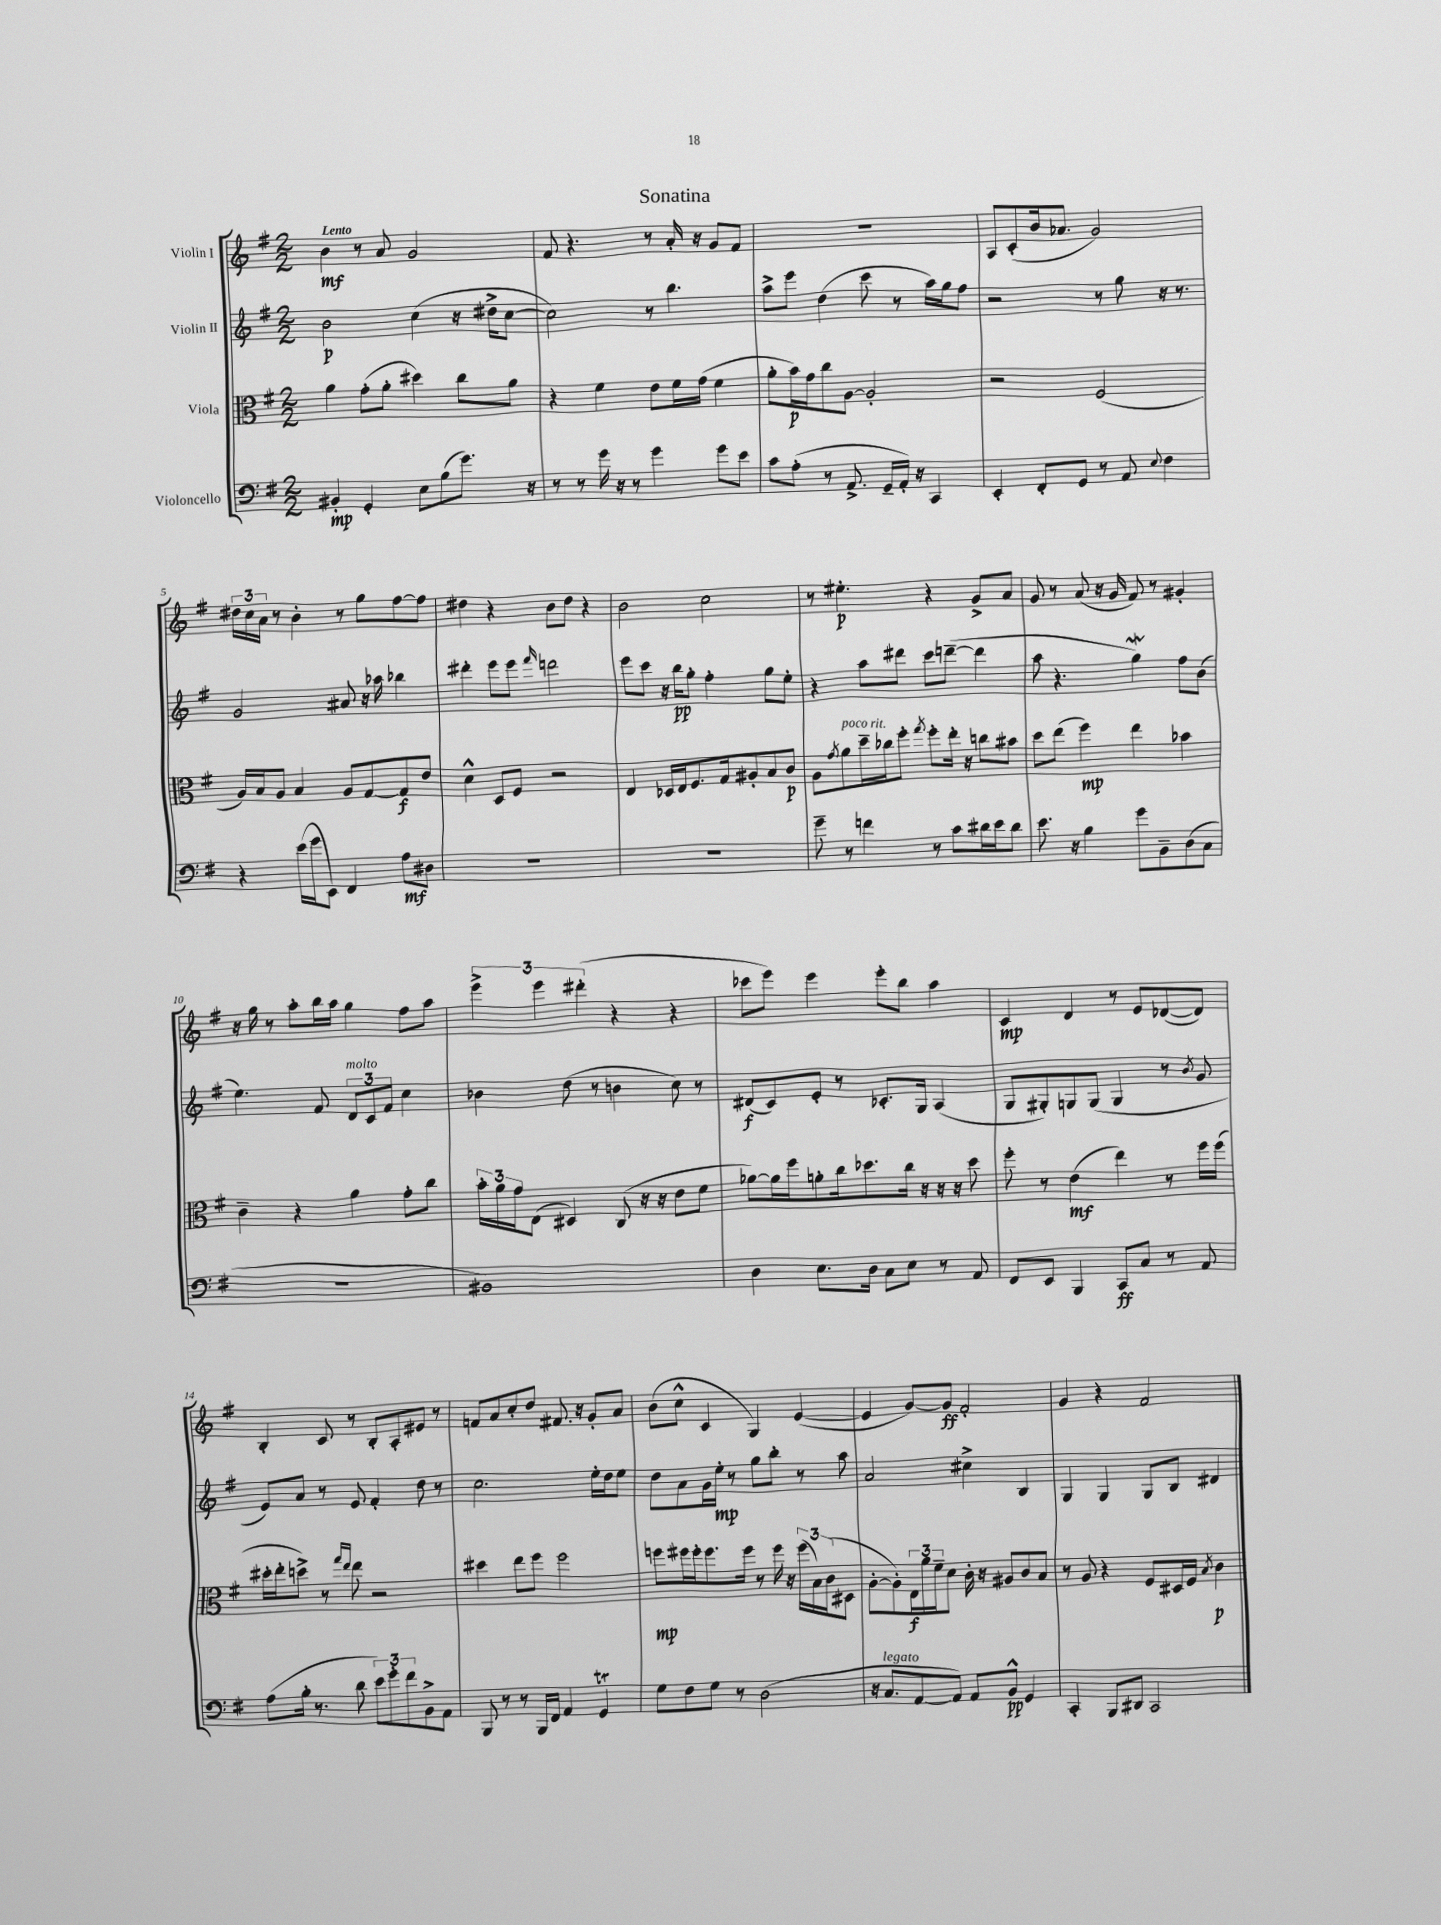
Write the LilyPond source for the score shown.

\header { title = "Sonatina" }
<<
\new StaffGroup <<
\new Staff = "s0" \with { instrumentName = "Violin I" } {
    \clef treble \key g \major \numericTimeSignature \time 2/2 \tempo "Lento"
    b'4\mf r8 a'8 g'2 |
    fis'8 r4. r8 a'16-. r16 g'8 fis'8 |
    r1 |
    a8 c'8-.( b'16 aes'8. g'2) |
    \tuplet 3/2 { dis''16 c''16 a'16 } r8 b'4-. r8 g''8 fis''8~ fis''8 |
    dis''4 r4 b'8 dis''8 r4 |
    b'2 c''2 |
    r8 eis''4.-.\p r4 g'8-> a'8 |
    g'8 r8 a'8( r16 g'16 fis'8) r8 gis'4-. |
    r16 g''16 r8 a''8-. b''16 a''16 g''4 fis''8 a''8 |
    \tuplet 3/2 { e'''4-> e'''4 dis'''4-.( } r4 r4 |
    ces'''8 e'''8) e'''4 e'''8-. b''8 a''4 |
    c'4\mp d'4 r8 e'8 des'8~( des'8) |
    b4-. c'8 r8 b8-. a8-. eis'8 r8 |
    f'8 a'8 c''8-. d''8 fis'8. r16 g'8-. a'8 |
    b'8( c''8-^ c'4 g4) e'4~( |
    e'4 g'8~) g'8\ff fis'2-. |
    g'4 r4 fis'2 \bar "|." |
}
\new Staff = "s1" \with { instrumentName = "Violin II" } {
    \clef treble \key g \major \numericTimeSignature \time 2/2
    b'2\p c''4( r16 dis''16-> c''8~ |
    c''2) r8 b''4. |
    a''8-> e'''8 d''4( c'''8 r8 a''16) g''16 fis''8 |
    r2 r8 g''8 r16 r8. |
    g'2 ais'8 r16 aes''16 bes''4 |
    dis'''4-. e'''8 e'''8 \grace { fis'''16 } d'''2 |
    e'''8 c'''8 r16 b''16\pp g''8-. fis''4-. g''8 e''8-. |
    r4 a''8 dis'''8 c'''8 d'''8~--( d'''4 |
    a''8 r4. g''4\mordent) fis''8 b'8( |
    e''4.) fis'8 \tuplet 3/2 { d'8^\markup { \italic "molto" } c'8 fis'8 } c''4 |
    bes'4 d''8( r8 b'4 c''8) r8 |
    dis'8\f( c'8) e'8-. r8 ces'8.-. g16 a4( |
    g8 gis8-.) g8 g8( g4 r8 \acciaccatura { b'8 } g'8 |
    e'8) a'8 r8 e'8 fis'4-. d''8 r8 |
    c''2. e''16-. d''16 e''8 |
    d''8 a'8 g'16 e''16-.\mp r8 g''8 b''8-. r8 a''8 |
    a'2 cis''4-> b4 |
    g4 g4 g8 b8 dis'4 \bar "|." |
}
\new Staff = "s2" \with { instrumentName = "Viola" } {
    \clef alto \key g \major \numericTimeSignature \time 2/2
    a'4 g'8-.( a'8-. dis''4) c''8 a'8 |
    r4 fis'4 e'8 fis'16 g'16( fis'4 |
    a'8-. b'16\p) g'16 c''8 a8~ a2-. |
    r2 fis2( |
    a16) b16 a8 b4 a8 g8~ g8\f e'8 |
    d'4-^ d8 fis8 r2 |
    e4 des16 e16 fis8. g16 ais8-. b8 c'8\p |
    a8 \acciaccatura { g'8 } a'8^\markup { \italic "poco rit." } d''16-- ces''16 fis''8-. \acciaccatura { g''8 } fis''8-. e''16-. r16 c''8 bis'8 |
    d''8 e''8( fis''4\mp) e''4 bes'4 |
    c'4-- r4 a'4 g'8-. c''8 |
    \tuplet 3/2 { b'16-. a'16 g'16 } e8( dis4) c8( r16 r16 e'8 fis'8 |
    aes'8~) aes'16 fis''16 a'8-. c''16 des''8. c''16 r16 r16 r16 des''8 |
    fis''8-. r8 e'4\mf( e''4) r8 fis''16 fis''16( |
    dis''16-. e''16-. d''8->) r8 \grace { g''16 e''16 } e''8 r2 |
    dis''4 e''8 fis''8 fis''2 |
    f''8\mp fis''16 fis''16-. fis''8. fis''16 r8 fis''16 r16 \tuplet 3/2 { fis''16( b16) c'16( } dis8 |
    a8~-. a8-.) \tuplet 3/2 { e16\f a'16 fis'16-- } d'8 c'16-. r16 ais8 c'8 b8 |
    r8 a8 r4 fis8 dis16 fis16 \acciaccatura { b8 } c'4\p \bar "|." |
}
\new Staff = "s3" \with { instrumentName = "Violoncello" } {
    \clef bass \key g \major \numericTimeSignature \time 2/2
    bis,4-.\mp g,4-. e8 b8( g'8.) r16 |
    r8 r8 g'16 r16 r8 g'4 g'8 e'8 |
    c'8 a8-.( r8 a,8.-> g,16-- a,16-.) r16 c,4 |
    e,4-. fis,8-. g,8 r8 a,8 \appoggiatura { e8 } fis4 |
    r4 e'16( g'16 e,8) fis,4 a8\mf dis8 |
    R1 |
    R1 |
    g'8-- r8 f'4 r8 c'8 dis'16 e'16 dis'8 |
    e'8. r16 b4 g'8 b,8-- d8( c8 |
    R1 |
    bis,1) |
    d4 e8. d16 c8 e8 r8 a,8 |
    fis,8 e,8 b,,4 c,8\ff c8 r8 a,8 |
    a8( b16-. r8. d'8 \tuplet 3/2 { e'8) g'8-. fis'8 } b,8-> a,8 |
    b,,8 r8 r8 b,,16 fis,16 a,4 g,4\trill |
    g8 fis8 g8 r8 d2( |
    r16 c8.^\markup { \italic "legato" } a,8~ a,8) a,8 b,8-^\pp g,4 |
    c,4-. b,,8 dis,8 c,2 \bar "|." |
}
>>
>>
